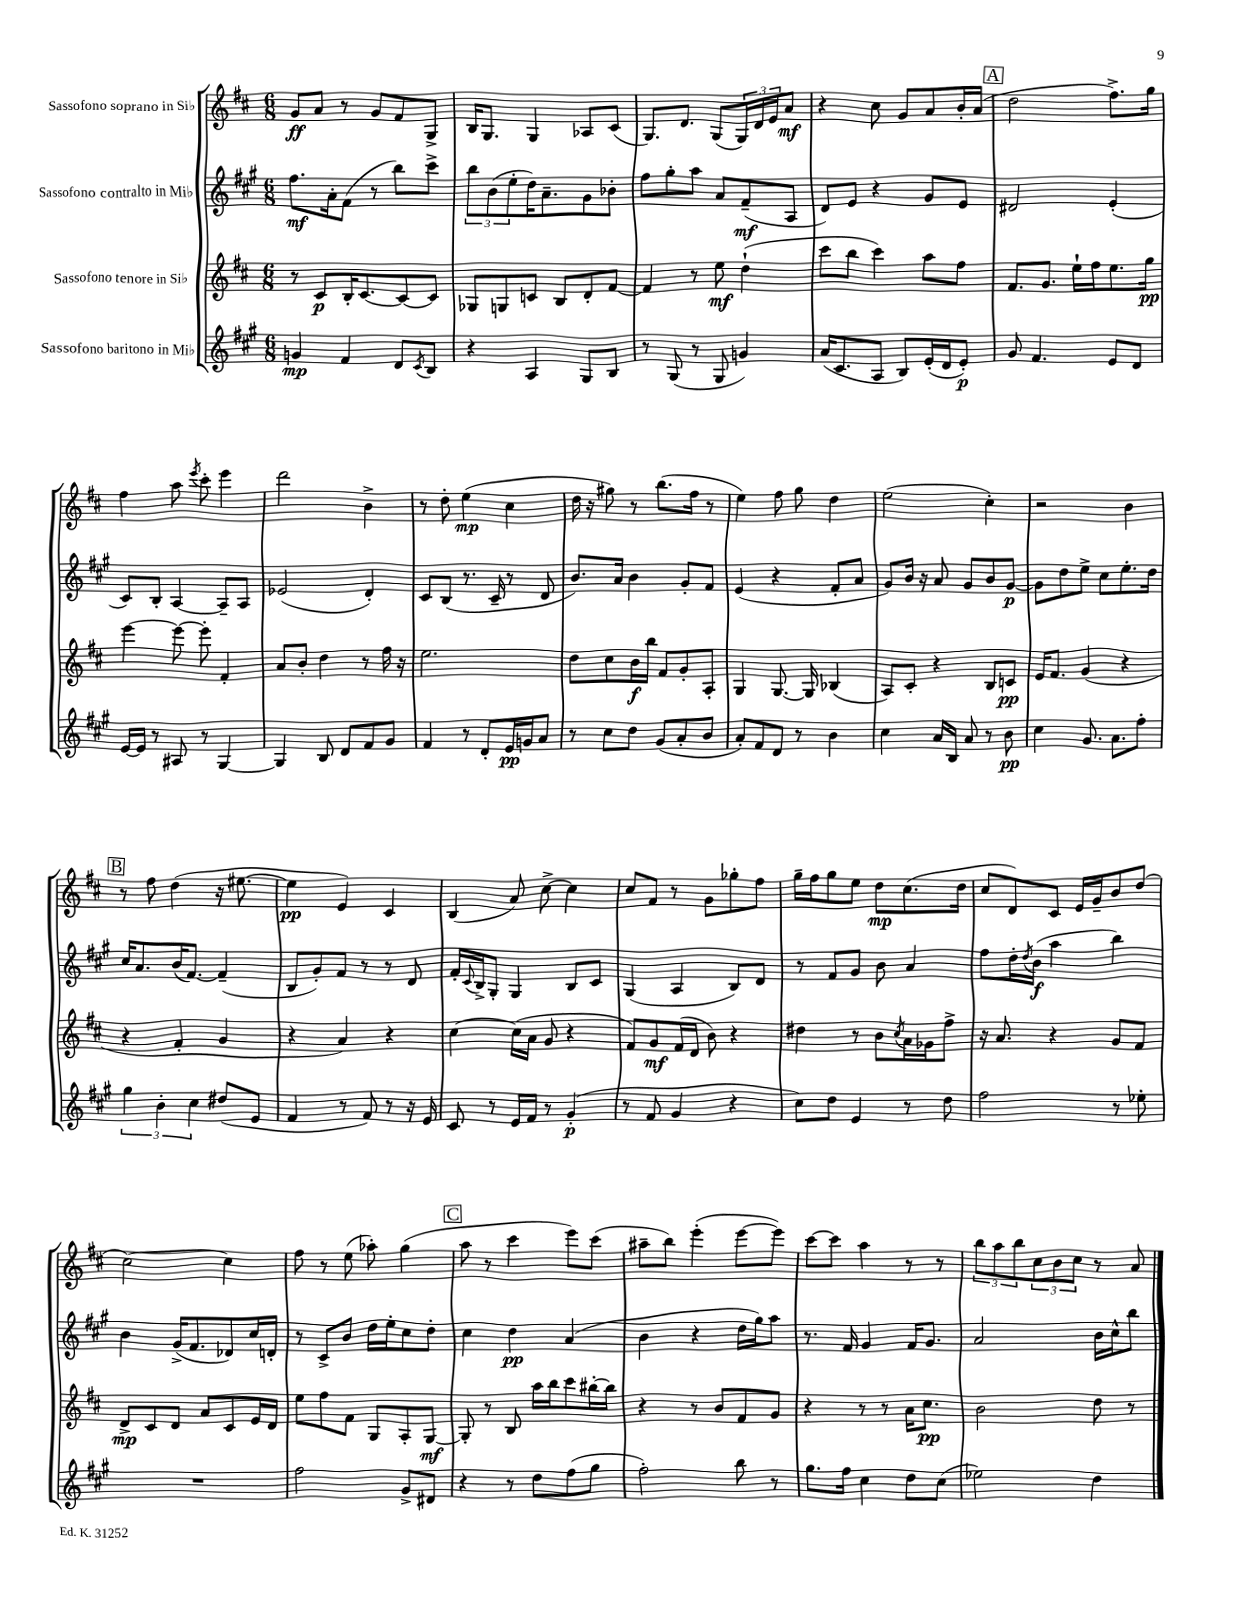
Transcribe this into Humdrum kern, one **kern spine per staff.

**kern	**dynam	**kern	**dynam	**kern	**dynam	**kern	**dynam
*part4	*part4	*part3	*part3	*part2	*part2	*part1	*part1
*staff4	*staff4	*staff3	*staff3	*staff2	*staff2	*staff1	*staff1
*I"Sassofono baritono in Mi♭	*	*I"Sassofono tenore in Si♭	*	*I"Sassofono contralto in Mi♭	*	*I"Sassofono soprano in Si♭	*
*clefG2	*	*clefG2	*	*clefG2	*	*clefG2	*
*k[f#c#g#]	*	*k[f#c#]	*	*k[f#c#g#]	*	*k[f#c#]	*
*M6/8	*	*M6/8	*	*M6/8	*	*M6/8	*
=1	=1	=1	=1	=1	=1	=1	=1
4gn/	mp	8r	.	8.ff#\L	mf	8g/L	ff
.	.	8c#/L	p	.	.	8a/J	.
.	.	.	.	16a'\k	.	.	.
4f#/	.	16B'/K	.	(8f#\J	.	8r	.
.	.	[8.c#/	.	.	.	.	.
.	.	.	.	8r	.	8g/L	.
8d/L	.	8c#/_	.	8bb\L)	.	8f#/	.
8qc#/	.	.	.	.	.	.	.
8B/J	.	8c#/J]	.	8ccc#^\J	.	8G^/J	.
=2	=2	=2	=2	=2	=2	=2	=2
4r	.	8G-X/L	.	12bb\L	.	16B/KL	.
.	.	.	.	.	.	8.G/J	.
.	.	.	.	(12b\	.	.	.
.	.	8Gn/	.	.	.	.	.
.	.	.	.	12ee'\	.	.	.
4A/	.	8cn/J	.	16dd\K)	.	4G/	.
.	.	.	.	8.a~\	.	.	.
.	.	8B/L	.	.	.	.	.
8G#/L	.	8d'/	.	8g#\	.	8A-X/L	.
8B/J	.	[8f#/J	.	8b-X'\J	.	(8c#/J	.
=3	=3	=3	=3	=3	=3	=3	=3
8r	.	4f#/]	.	8ff#\L	.	8.G/L)	.
(8G#/	.	.	.	8gg#'\	.	.	.
.	.	.	.	.	.	8.d/J	.
8r	.	8r	.	8aa\J	.	.	.
8G#/	.	8ee\	mf	8a/L	.	(8G/L	.
4gn/)	.	(4dd`\	.	(8f#~/	mf	24G/L)	.
.	.	.	.	.	.	24d/	.
.	.	.	.	.	.	24e/J	.
.	.	.	.	8A/J	.	8a/J	mf
=4	=4	=4	=4	=4	=4	=4	=4
(16a/KL	.	8ccc#\L	.	8d/L)	.	4r	.
8.c#/	.	.	.	.	.	.	.
.	.	8bb\J	.	8e/J	.	.	.
8A/J	.	4ccc#\)	.	4r	.	8cc#\	.
8B/L)	.	.	.	.	.	8g/L	.
(16e'/L	.	8aa\L	.	8g#/L	.	8a/	.
16d/J	.	.	.	.	.	.	.
8e'/J)	p	8ff#\J	.	8e/J	.	16b'/L	.
.	.	.	.	.	.	(16a/JJ	.
!!LO:REH:place=s1:t=A
=5	=5	=5	=5	=5	=5	=5	=5
8g#/	.	8.f#/L	.	2d#X/	.	2dd\	.
4.f#/	.	.	.	.	.	.	.
.	.	8.g/J	.	.	.	.	.
.	.	16ee`\LL	.	.	.	.	.
.	.	16ff#\J	.	.	.	.	.
8e/L	.	8.ee\	.	(4e'/	.	8.ff#^\L)	.
8d/J	.	.	.	.	.	.	.
.	.	16gg\Jk	pp	.	.	16gg\Jk	.
!!LO:LB:g=z
=6	=6	=6	=6	=6	=6	=6	=6
[16e/LL	.	[4eee\	.	8c#/L)	.	4ff#\	.
16e/JJ]	.	.	.	.	.	.	.
8r	.	.	.	8B'/J	.	.	.
8A#X/	.	8eee\_	.	[4A/	.	8aa\	.
.	.	.	.	.	.	8qeee/	.
8r	.	8eee'\]	.	.	.	8ccc#'\	.
[4G#/	.	4f#'/	.	8A~/L]	.	4eee\	.
.	.	.	.	8A/J	.	.	.
=7	=7	=7	=7	=7	=7	=7	=7
4G#/]	.	8a/L	.	(2e-X/	.	2ddd\	.
.	.	8b'/J	.	.	.	.	.
8B/	.	4dd\	.	.	.	.	.
8d/L	.	.	.	.	.	.	.
8f#/	.	8r	.	4d'/)	.	4b^\	.
8g#/J	.	16ff#\	.	.	.	.	.
.	.	16r	.	.	.	.	.
=8	=8	=8	=8	=8	=8	=8	=8
4f#/	.	2.ee\	.	8c#/L	.	8r	.
.	.	.	.	(8B/J	.	8dd'\	.
8r	.	.	.	8.r	.	(4ee\	mp
8d'/L	.	.	.	.	.	.	.
.	.	.	.	16c#~/	.	.	.
16e/L	pp	.	.	8r	.	4cc#\	.
16gn/J	.	.	.	.	.	.	.
8a/J	.	.	.	8d/	.	.	.
=9	=9	=9	=9	=9	=9	=9	=9
8r	.	8dd\L	.	8.b/L)	.	16dd\	.
.	.	.	.	.	.	16r	.
8cc#\L	.	8cc#\	.	.	.	8gg#X\)	.
.	.	.	.	16a/Jk	.	.	.
8dd\J	.	16b\L	f	4b\	.	8r	.
.	.	16bb\JJ	.	.	.	.	.
(8g#/L	.	8f#/L	.	.	.	(8.bb\L	.
8a'/	.	8g'/	.	8g#'/L	.	.	.
.	.	.	.	.	.	16ff#\Jk	.
8b/J	.	8A'/J	.	8f#/J	.	8r	.
=10	=10	=10	=10	=10	=10	=10	=10
8a'/L)	.	4G/	.	(4e/	.	4ee\)	.
8f#/	.	.	.	.	.	.	.
8d/J	.	[8.G/	.	4r	.	8ff#\	.
8r	.	.	.	.	.	8gg\	.
.	.	16G/]	.	.	.	.	.
4b\	.	(4B-X/	.	8f#'/L	.	4dd\	.
.	.	.	.	8a/J	.	.	.
=11	=11	=11	=11	=11	=11	=11	=11
4cc#\	.	8A/L)	.	8g#/L)	.	(2ee\	.
.	.	8c#'/J	.	16b/Jk	.	.	.
.	.	.	.	16r	.	.	.
16a/LL	.	4r	.	8a/	.	.	.
16B/JJ	.	.	.	.	.	.	.
8a/	.	.	.	8g#/L	.	.	.
8r	.	8B/L	.	8b/	.	4cc#'\)	.
8b\	pp	8cn/J	pp	[8g#/J	p	.	.
=12	=12	=12	=12	=12	=12	=12	=12
4cc#\	.	16e/KL	.	8g#\L]	.	2r	.
.	.	8.f#/J	.	.	.	.	.
.	.	.	.	8dd\	.	.	.
8.g#/	.	(4g/	.	8ee^\J	.	.	.
.	.	.	.	8cc#\L	.	.	.
8.a\L	.	.	.	.	.	.	.
.	.	4r	.	8.ee'\	.	4b\	.
8ff#'\J	.	.	.	.	.	.	.
.	.	.	.	16dd\Jk	.	.	.
!!LO:LB:g=z
!!LO:REH:place=s1:t=B
=13	=13	=13	=13	=13	=13	=13	=13
6gg#\	.	4r	.	16cc#/KL	.	8r	.
.	.	.	.	8.a/	.	.	.
.	.	.	.	.	.	8ff#\	.
6b'\	.	.	.	.	.	.	.
.	.	4f#'/	.	(16b/K	.	(4dd\	.
.	.	.	.	[8.f#/J)	.	.	.
6cc#\	.	.	.	.	.	.	.
(8dd#X/L	.	4g/	.	(4f#~/]	.	16r	.
.	.	.	.	.	.	[8.ee#X\	.
8e/J	.	.	.	.	.	.	.
=14	=14	=14	=14	=14	=14	=14	=14
4f#/	.	4r	.	8B/L	.	4ee#\]	pp
.	.	.	.	8g#'/)	.	.	.
8r	.	4a/)	.	8f#/J	.	4e/)	.
8f#/)	.	.	.	8r	.	.	.
8r	.	4r	.	8r	.	4c#/	.
16r	.	.	.	8d/	.	.	.
16e/	.	.	.	.	.	.	.
=15	=15	=15	=15	=15	=15	=15	=15
8c#/	.	[4cc#\	.	16f#'/LL	.	(4B/	.
.	.	.	.	8qqc#/	.	.	.
.	.	.	.	16B^/J	.	.	.
8r	.	.	.	8G#'/J	.	.	.
16e/LL	.	(16cc#\LL]	.	4G#/	.	8a/)	.
16f#/JJ	.	16a\JJ	.	.	.	.	.
8r	.	8g/	.	.	.	[8cc#^\	.
(4g#'/	p	4r	.	8B/L	.	4cc#\]	.
.	.	.	.	8c#/J	.	.	.
=16	=16	=16	=16	=16	=16	=16	=16
8r	.	8f#/L)	.	(4G#/	.	8cc#/L	.
8f#/	.	8g/	mf	.	.	8f#/J	.
4g#/	.	(16f#/L	.	4A/	.	8r	.
.	.	16d/JJ	.	.	.	.	.
.	.	8b\)	.	.	.	8g\L	.
4r	.	4r	.	8B/L)	.	8gg-X'\	.
.	.	.	.	8d/J	.	8ff#\J	.
=17	=17	=17	=17	=17	=17	=17	=17
8cc#\L)	.	4dd#X\	.	8r	.	16gg~\LL	.
.	.	.	.	.	.	16ff#\J	.
8dd\J	.	.	.	8f#/L	.	8gg\	.
4e/	.	8r	.	8g#/J	.	8ee\J	.
.	.	8b\L	.	8b\	.	8dd\L	mp
.	.	8qcc#/	.	.	.	.	.
8r	.	16a\L	.	4a/	.	(8.cc#\	.
.	.	16g-X\J	.	.	.	.	.
8dd\	.	8ff#^\J	.	.	.	.	.
.	.	.	.	.	.	16dd\Jk	.
=18	=18	=18	=18	=18	=18	=18	=18
2ff#\	.	16r	.	8ff#\L	.	8cc#/L	.
.	.	8.a/	.	.	.	.	.
.	.	.	.	16dd'\L	.	8d/)	.
.	.	.	.	8qdd/	.	.	.
.	.	.	.	(16b\JJ	f	.	.
.	.	4r	.	4aa\	.	8c#/J	.
.	.	.	.	.	.	16e/LL	.
.	.	.	.	.	.	16g~/J	.
8r	.	8g/L	.	4bb\)	.	8b/	.
8ee-X'\	.	8f#/J	.	.	.	(8dd/J	.
!!LO:LB:g=z
=19	=19	=19	=19	=19	=19	=19	=19
2.r	.	8d^/L	mp	4b\	.	[2cc#\)	.
.	.	8c#/	.	.	.	.	.
.	.	8d/J	.	(16g#^/KL	.	.	.
.	.	.	.	8.f#/	.	.	.
.	.	8a/L	.	.	.	.	.
.	.	8c#/	.	8d-X/)	.	4cc#\]	.
.	.	16e/L	.	16cc#/L	.	.	.
.	.	16d/JJ	.	16dn'/JJ	.	.	.
=20	=20	=20	=20	=20	=20	=20	=20
2ff#\	.	8ee\L	.	8r	.	8ff#\	.
.	.	8ff#\	.	8c#^/L	.	8r	.
.	.	8f#\J	.	8b/J	.	(8ee\	.
.	.	8G/L	.	16dd\LL	.	8aa-X'\)	.
.	.	.	.	16ee'\J	.	.	.
8g#^/L	.	8A'/	.	8cc#\	.	(4gg\	.
8d#X/J	.	[8G/J	mf	8dd'\J	.	.	.
!!LO:REH:place=s1:t=C
=21	=21	=21	=21	=21	=21	=21	=21
4r	.	8G'/]	.	4cc#\	.	8aa\	.
.	.	8r	.	.	.	8r	.
8r	.	8B/	.	4dd\	pp	4ccc#\	.
8dd\L	.	16aa\LL	.	.	.	.	.
.	.	16bb\J	.	.	.	.	.
(8ff#\	.	8ccc#\	.	(4a/	.	8eee\L)	.
8gg#\J	.	[16bb#X'\L	.	.	.	(8ccc#\J	.
.	.	16bb#\JJ]	.	.	.	.	.
=22	=22	=22	=22	=22	=22	=22	=22
2ff#'\)	.	4r	.	4b\	.	8aa#X~\L	.
.	.	.	.	.	.	8bb\J)	.
.	.	8r	.	4r	.	(4eee'\	.
.	.	8b/L	.	.	.	.	.
8bb\	.	8f#/	.	16dd\LL	.	[8eee\L	.
.	.	.	.	16gg#\J)	.	.	.
8r	.	8g/J	.	8aa\J	.	8eee\J])	.
=23	=23	=23	=23	=23	=23	=23	=23
8.gg#\L	.	4r	.	8.r	.	[8ccc#\L	.
.	.	.	.	.	.	8ccc#\J]	.
16ff#\Jk	.	.	.	16f#/	.	.	.
4cc#\	.	8r	.	4g#/	.	4aa\	.
.	.	8r	.	.	.	.	.
8dd\L	.	16a\KL	.	16f#/KL	.	8r	.
.	.	8.cc#\J	pp	8.g#/J	.	.	.
(8cc#\J	.	.	.	.	.	8r	.
=24	=24	=24	=24	=24	=24	=24	=24
2ee-X\)	.	2b\	.	2a/	.	12bb\L	.
.	.	.	.	.	.	12aa\	.
.	.	.	.	.	.	12bb\	.
.	.	.	.	.	.	12cc#\	.
.	.	.	.	.	.	12b\	.
.	.	.	.	.	.	12cc#\J	.
4dd\	.	8dd\	.	16b\LL	.	8r	.
.	.	.	.	16cc#^^\J	.	.	.
.	.	8r	.	8bb\J	.	8a/	.
==	==	==	==	==	==	==	==
*-	*-	*-	*-	*-	*-	*-	*-
